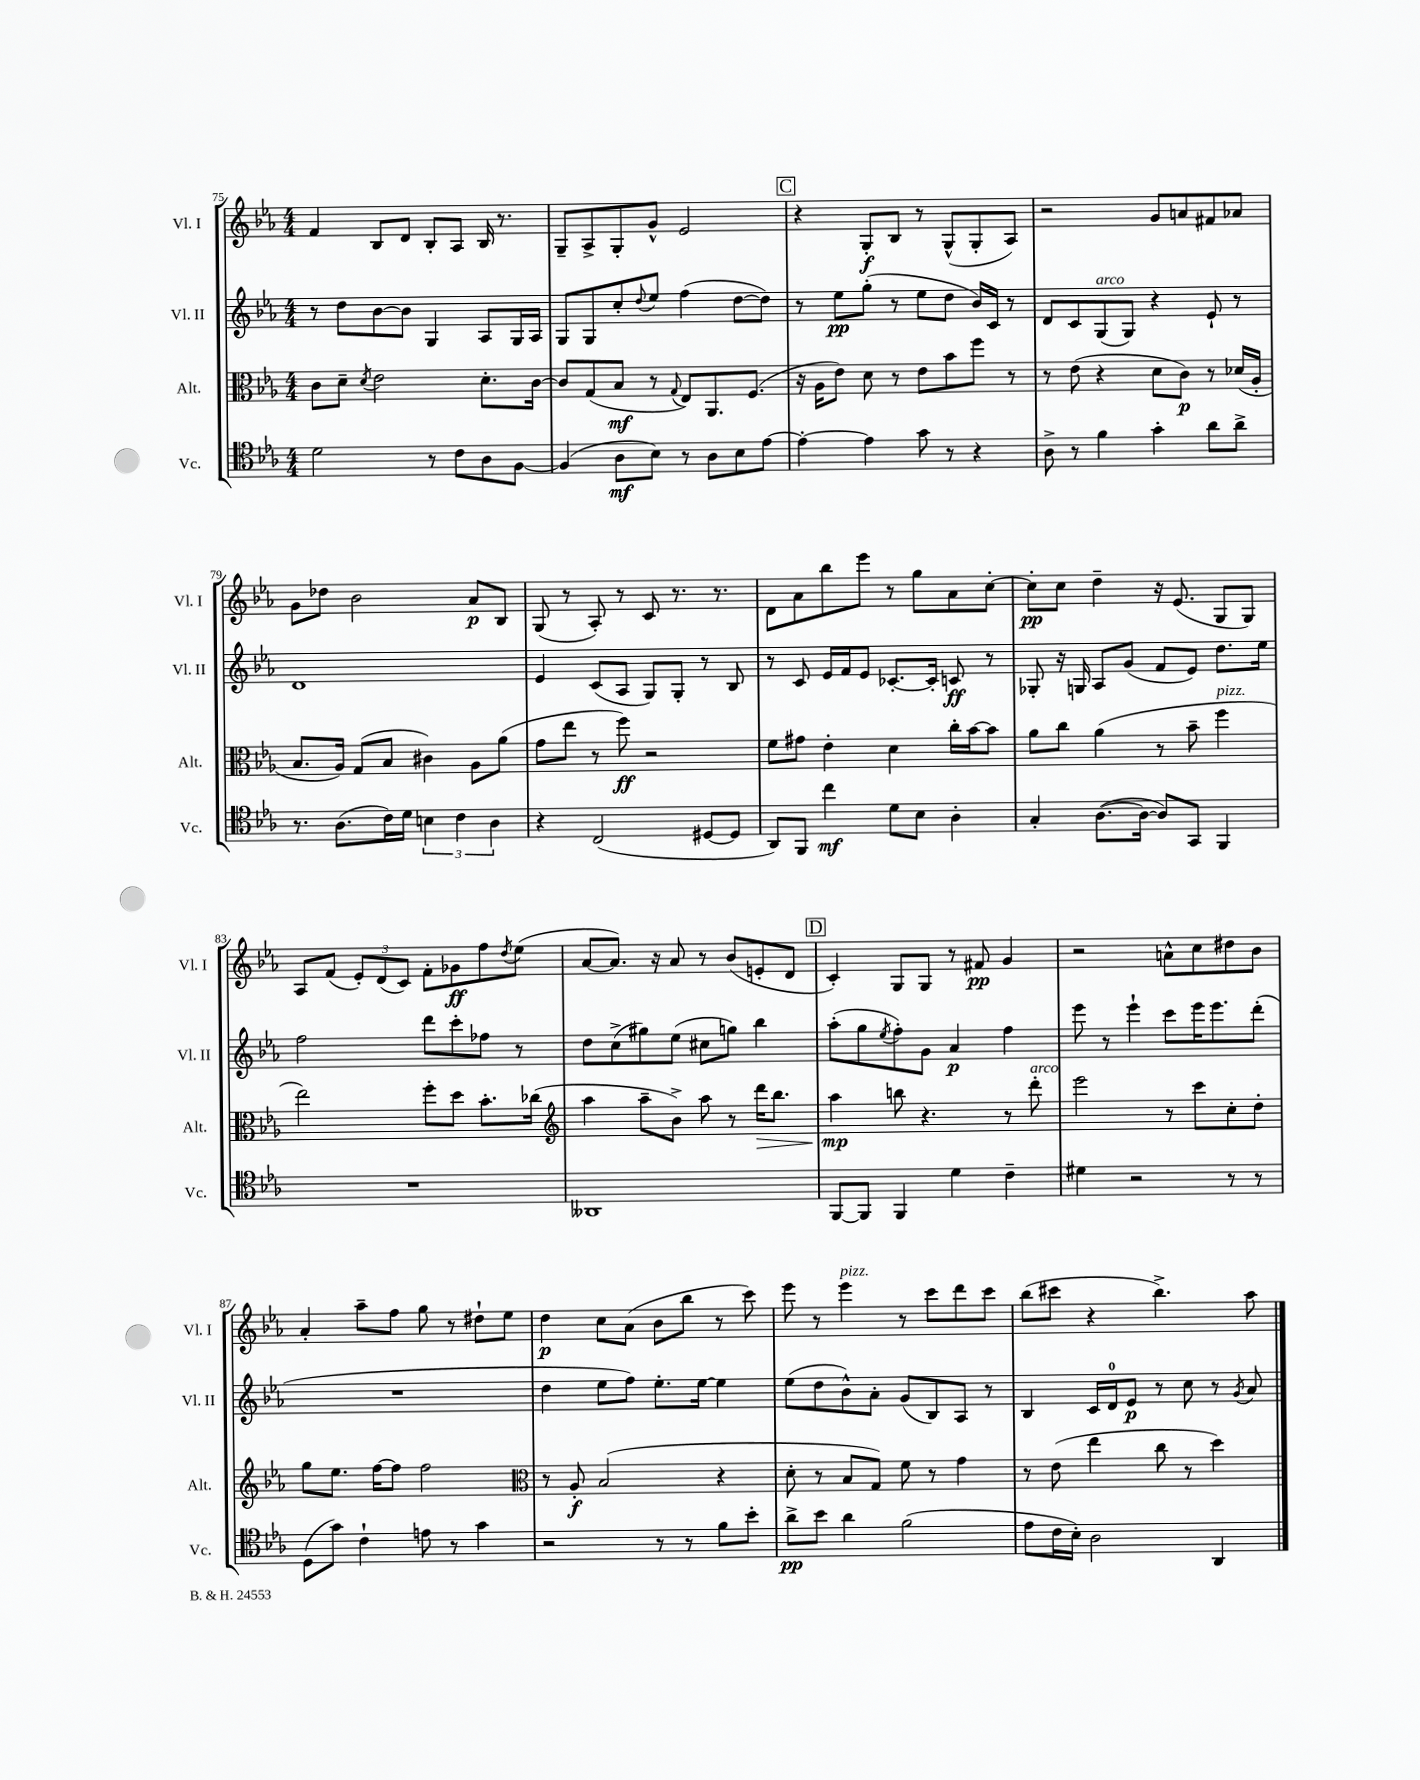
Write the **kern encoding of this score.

**kern	**kern	**kern	**kern
*staff4	*staff3	*staff2	*staff1
*clefC4	*clefC3	*clefG2	*clefG2
*k[b-e-a-]	*k[b-e-a-]	*k[b-e-a-]	*k[b-e-a-]
*M4/4	*M4/4	*M4/4	*M4/4
2d\	8c\L	8r	4f/
.	8d~\J	8dd\L	.
.	8qd/	.	.
.	2e-\	[8b-\	8B-/L
.	.	8b-\]J	8d/J
8r	.	4G/	8B-'/L
8c\L	.	.	8A-/J
8A-\	8.d'\L	8A-/L	16B-/
.	.	.	8.r
[8F\J	.	16G/L	.
.	[16c\Jk	16A-/JJ	.
=	=	=	=
(4F/]	8c/]L	8G/L	8G~/L
.	(8G/	8G/	8A-^/
8A-\L	8B-/J	8cc'/	8G'/
.	.	8qqdd/	.
8B-\J)	8r	8ee-/J	8g^^/J
.	8qqG/	.	.
8r	8E-/L)	(4ff\	2e-/
8A-\L	8.AA-/	.	.
8B-\	.	[8dd\L	.
.	(8.F/J	.	.
[8e-\J	.	8dd\]J)	.
=	=	=	=
4e-'\_	16r	8r	4r
.	16A-\LK	.	.
.	8e-\J)	8ee-\L	.
4e-\]	8d\	(8gg'\J	8G'/L
.	8r	8r	8B-/J
8g\	8e-\L	8ee-\L	8r
8r	8b-\	8dd\J	(8G^^/L
4r	8ff\J	16b-/LL)	8G'/
.	.	16c/JJ	.
.	8r	8r	8A-/J)
=	=	=	=
8A-^\	8r	8d/L	2r
8r	(8e-\	8c/	.
4f\	4r	(8G/	.
.	.	8G/J)	.
4g'\	8d\L	4r	8g/L
.	8c\J)	.	8a/
8a-\L	8r	8e-`/	8f#/
8a-^\J	(16d-/LL	8r	8a-/J
.	16A-'/JJ	.	.
=	=	=	=
8.r	8.B-/L	1d	8g\L
.	.	.	8dd-\J
(8.A-\L	16A-/Jk)	.	.
.	(8G/L	.	2b-\
16c\L)	8B-/J	.	.
16d\JJ	.	.	.
6B\	4c#\)	.	.
6c\	.	.	.
.	8A-\L	.	8a-/L
6A-\	.	.	.
.	(8a-\J	.	8B-/J
=	=	=	=
4r	8g\L	4e-/	(8G/
.	8ee-\J	.	8r
(2C/	8r	(8c/L	8A-'/)
.	8ff\)	8A-/J	8r
.	2r	8G/L)	8c/
.	.	8G'/J	8.r
[8D#/L	.	8r	.
.	.	.	8.r
8D#/]J	.	8B-/	.
=	=	=	=
8AA-/L)	8f\L	8r	8d\L
8FF/J	8g#\J	8c/	8a-\
4cc\	4e-'\	16e-/LL	8bb-\
.	.	16f/J	.
.	.	8e-/J	8eee-\J
8d\L	4d\	[8.c-'/L	8r
8B-\J	.	.	8gg\L
.	.	16c-'/]Jk	.
4A-'\	16cc'\LL	8c/	8a-\
.	[16b-\J	.	.
.	8b-\]J	8r	[8cc'\J
=	=	=	=
4G'/	8a-\L	8G-'/	8cc'\]L
.	8cc\J	16r	8cc\J
.	.	16G/	.
([8.A-\L	(4a-\	8A-/L	4dd~\
.	.	(8g/J	.
16A-\_Jk	.	.	.
8A-/]L)	8r	8f/L	16r
.	.	.	(8.e-/
8GG/J	8b-~\	8e-/J)	.
4FF/	4ff\	8.dd\L	8G/L
.	.	.	8G/J)
.	.	16ee-\Jk	.
=	=	=	=
1r	2ee-\)	2ff\	8A-/L
.	.	.	(8f/J
.	.	.	12e-'/L)
.	.	.	(12d/
.	.	.	12c/J)
.	8ff'\L	8ddd\L	8f'\L
.	8dd\J	8ccc'\	8g-\
.	8.b-'\L	8ff-\J	8ff\
.	.	.	8qdd/
.	.	8r	(8ee-\J
.	(16cc-\Jk	.	.
=	=	=	=
*	*clefG2	*	*
1AA--	4aa-\	8dd\L	[8a-/L
.	.	(8cc^\	8.a-/]J)
.	8aa-~\L	8gg#\)	.
.	.	.	16r
.	8b-^\J)	(8ee-\J	8a-/
.	8aa-\	8cc#\L	8r
.	8r	8gg\J)	(8b-/L
.	16ddd\LK	4bb-\	8e'/
.	8.bb-\J	.	.
.	.	.	8d/J
=	=	=	=
[8FF/L	4aa-\	(8aa-'\L	4c'/)
8FF/]J	.	8gg\	.
.	.	8qee-/	.
4FF/	8bb\	8ff'\)	8G/L
.	4.r	8g\J	8G/J
4d\	.	4a-/	8r
.	.	.	8f#/
4c~\	8r	4ff\	4g/
.	8ddd'\	.	.
=	=	=	=
4d#\	2eee-\	8eee-\	2r
.	.	8r	.
2r	.	4eee-`\	.
.	8r	8ccc\L	8a^^\L
.	8ccc\L	16eee-\K	8cc\
.	.	8.eee-\	.
8r	8cc'\	.	8dd#\
8r	8dd'\J	(8ddd'\J	8b-\J
=	=	=	=
(8D\L	8gg\L	1r	4a-'/
8g\J)	8.ee-\J	.	.
4c`\	.	.	8aa-~\L
.	[16ff\LK	.	.
.	8ff\]J	.	8ff\J
8e\	2ff\	.	8gg\
8r	.	.	8r
4g\	.	.	8dd#`\L
.	.	.	8ee-\J
=	=	=	=
*	*clefC3	*	*
2r	8r	4dd\	4dd\
.	8A-'/	.	.
.	(2B-/	8ee-\L	8cc\L
.	.	8ff\J)	(8a-\J
8r	.	8.ee-'\L	8b-\L
8r	.	.	8bb-\J
.	.	[16ee-\Jk	.
8f\L	4r	4ee-\]	8r
8b-'\J	.	.	8ccc\)
=	=	=	=
8a-^\L	8d'\	(8ee-\L	8eee-\
8b-\J	8r	8dd\	8r
4a-\	8B-/L	8b-^^\)	4eee-\
.	8G/J)	8a-'\J	.
(2f\	8f\	(8g/L	8r
.	8r	8B-/)	8ccc\L
.	4g\	8A-/J	8ddd\
.	.	8r	8ccc\J
=	=	=	=
8e-\L	8r	4B-/	(8bb-\L
16c\L	(8e-\	.	8ccc#\J
16B-'\JJ)	.	.	.
2A-\	4ee-\	16c/LL	4r
.	.	16d/J	.
.	.	8e-/J	.
.	8cc\	8r	4.bb-^\)
.	8r	8cc\	.
4AA-/	4dd\)	8r	.
.	.	8qg/	.
.	.	8a-/	8aa-\
==	==	==	==
*-	*-	*-	*-
